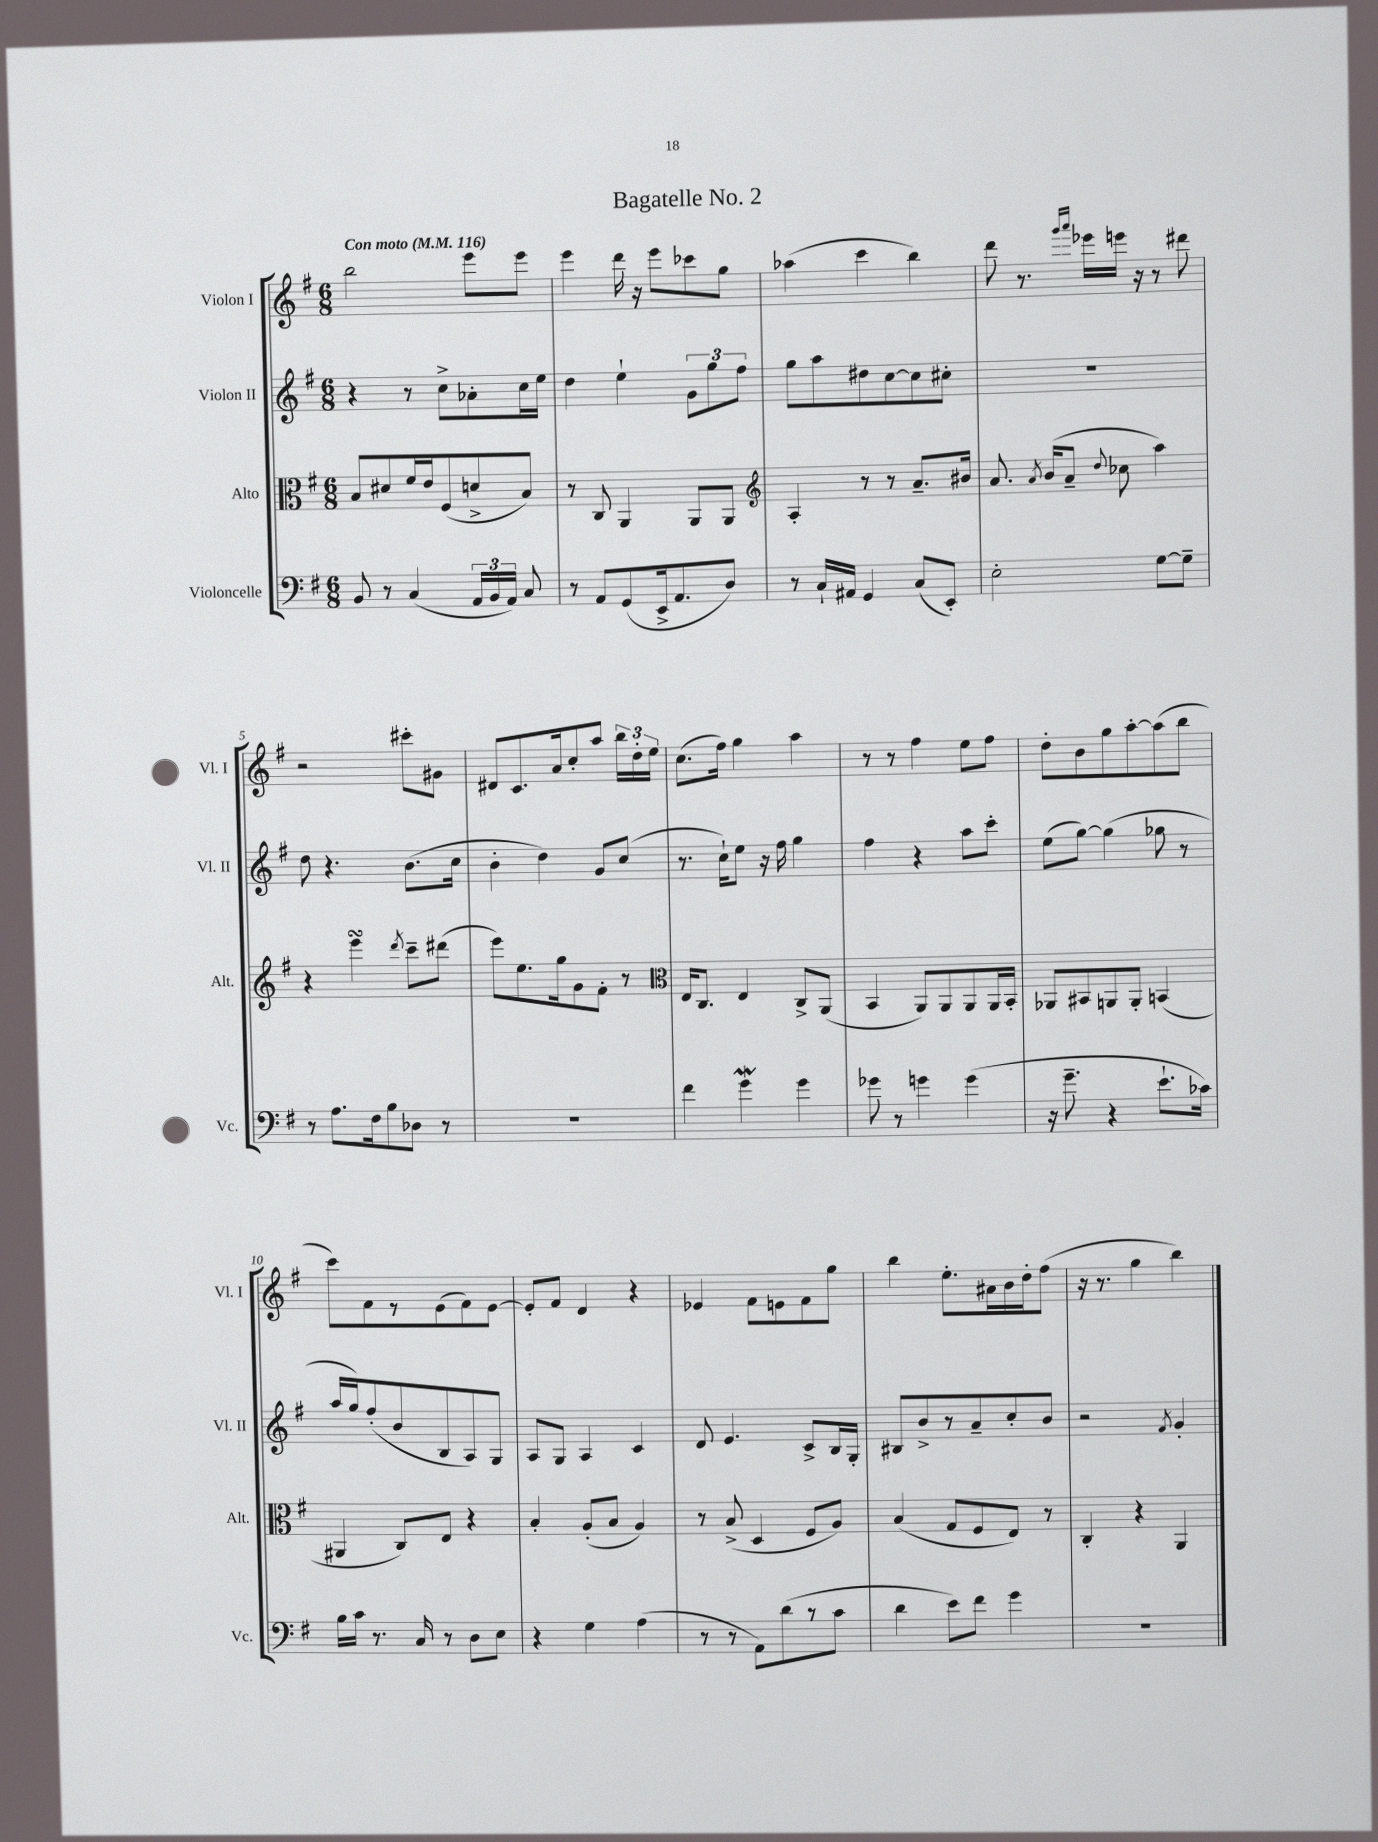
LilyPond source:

\header { title = "Bagatelle No. 2" }
<<
\new StaffGroup <<
\new Staff = "s0" \with { instrumentName = "Violon I" shortInstrumentName = "Vl. I" } {
    \clef treble \key g \major \numericTimeSignature \time 6/8 \tempo "Con moto" 4 = 116
    \autoBeamOff b''2 e'''8[ e'''8] |
    e'''4 d'''16 r16 e'''8[ ces'''8 g''8] |
    aes''4( c'''4 b''4) |
    d'''8 r8. \grace { g'''16[ a'''16] } ees'''16[ e'''16] r16 r8 dis'''8 |
    r2 cis'''8[-. gis'8] |
    dis'8[ c'8. a'16 c''8-. a''8] \tuplet 3/2 { b''16[ d''16-. e''16] } |
    c''8.[( fis''16]) g''4 a''4 |
    r8 r8 fis''4 e''8[ fis''8] |
    d''8[-. b'8 g''8 a''8~-. a''8( b''8] |
    c'''8[) fis'8 r8 e'8( fis'8) e'8]~ |
    e'8[-. fis'8] d'4 r4 |
    ees'4 fis'8[ e'8 fis'8 g''8] |
    b''4 e''8.[-. ais'16 b'16 d''16-. fis''8]( |
    r16 r8. g''4 b''4) \bar "|." |
}
\new Staff = "s1" \with { instrumentName = "Violon II" shortInstrumentName = "Vl. II" } {
    \clef treble \key g \major \numericTimeSignature \time 6/8
    \autoBeamOff r4 r8 c''8[-> aes'8-. c''16 e''16] |
    d''4 e''4-! \tuplet 3/2 { g'8[ g''8 fis''8] } |
    g''8[ a''8 dis''8 c''8~ c''8 cis''8]-. |
    R2. |
    d''8 r4. b'8.[( c''16] |
    b'4-. d''4) g'8[ c''8]( |
    r8. c''16[-!) e''8] r16 fis''16 g''4 |
    fis''4 r4 a''8[ c'''8]-. |
    e''8[( g''8]~) g''4( ges''8 r8 |
    a''16[ g''16) fis''8-.( b'8 b8 a8) g8] |
    a8[ g8] a4 c'4 |
    d'8 e'4. c'8[-> b16 g16]-. |
    bis8[ b'8-> r8 a'8-- c''8-. b'8] |
    r2 \acciaccatura { fis'8 } g'4-. \bar "|." |
}
\new Staff = "s2" \with { instrumentName = "Alto" shortInstrumentName = "Alt." } {
    \clef alto \key g \major \numericTimeSignature \time 6/8
    \autoBeamOff b8[ dis'8 fis'16 e'16 fis8( d'8-> b8]) |
    r8 c8 a,4 a,8[ a,8] |
    \clef treble a4-. r8 r8 a'8.[-- bis'16] |
    a'8. \acciaccatura { a'8 } b'16[( a'8]-- \appoggiatura { d''8 } ces''8 a''4) |
    r4 e'''4\turn \acciaccatura { d'''8 } c'''8[-- dis'''8]( |
    e'''8[) e''8. g''16 g'8 fis'8]-. r8 |
    \clef alto e16[ c8.] e4 c8[-> a,8]( |
    b,4 a,8[) a,8 a,8 a,16 b,16]-. |
    aes,8[ bis,8 a,8 a,8]-. b,4( |
    ais,4 c8[) e8] r4 |
    b4-. a8[-.( b8] a4) |
    r8 b8->( d4 fis8[ a8]) |
    b4( g8[ fis8 e8]) r8 |
    c4-. r4 a,4 \bar "|." |
}
\new Staff = "s3" \with { instrumentName = "Violoncelle" shortInstrumentName = "Vc." } {
    \clef bass \key g \major \numericTimeSignature \time 6/8
    \autoBeamOff b,8 r8 c4( \tuplet 3/2 { a,16[ b,16 a,16]) } c8 |
    r8 a,8[ g,8( e,16-> a,8. d8]) |
    r8 c16[-! ais,16] g,4 c8[( e,8]-.) |
    e2-. g8[~ g8]-- |
    r8 a8.[ fis16 b8 des8] r8 |
    R2. |
    fis'4 g'4\mordent g'4 |
    ges'8 r8 g'4 g'4( |
    r16 g'8.-- r4 e'8.[-! ces'16]) |
    b16[ c'16] r8. c16 r8 d8[ e8] |
    r4 g4 a4( |
    r8 r8 a,8[) d'8( r8 c'8] |
    d'4 e'8[) fis'8] g'4 |
    R2. \bar "|." |
}
>>
>>
